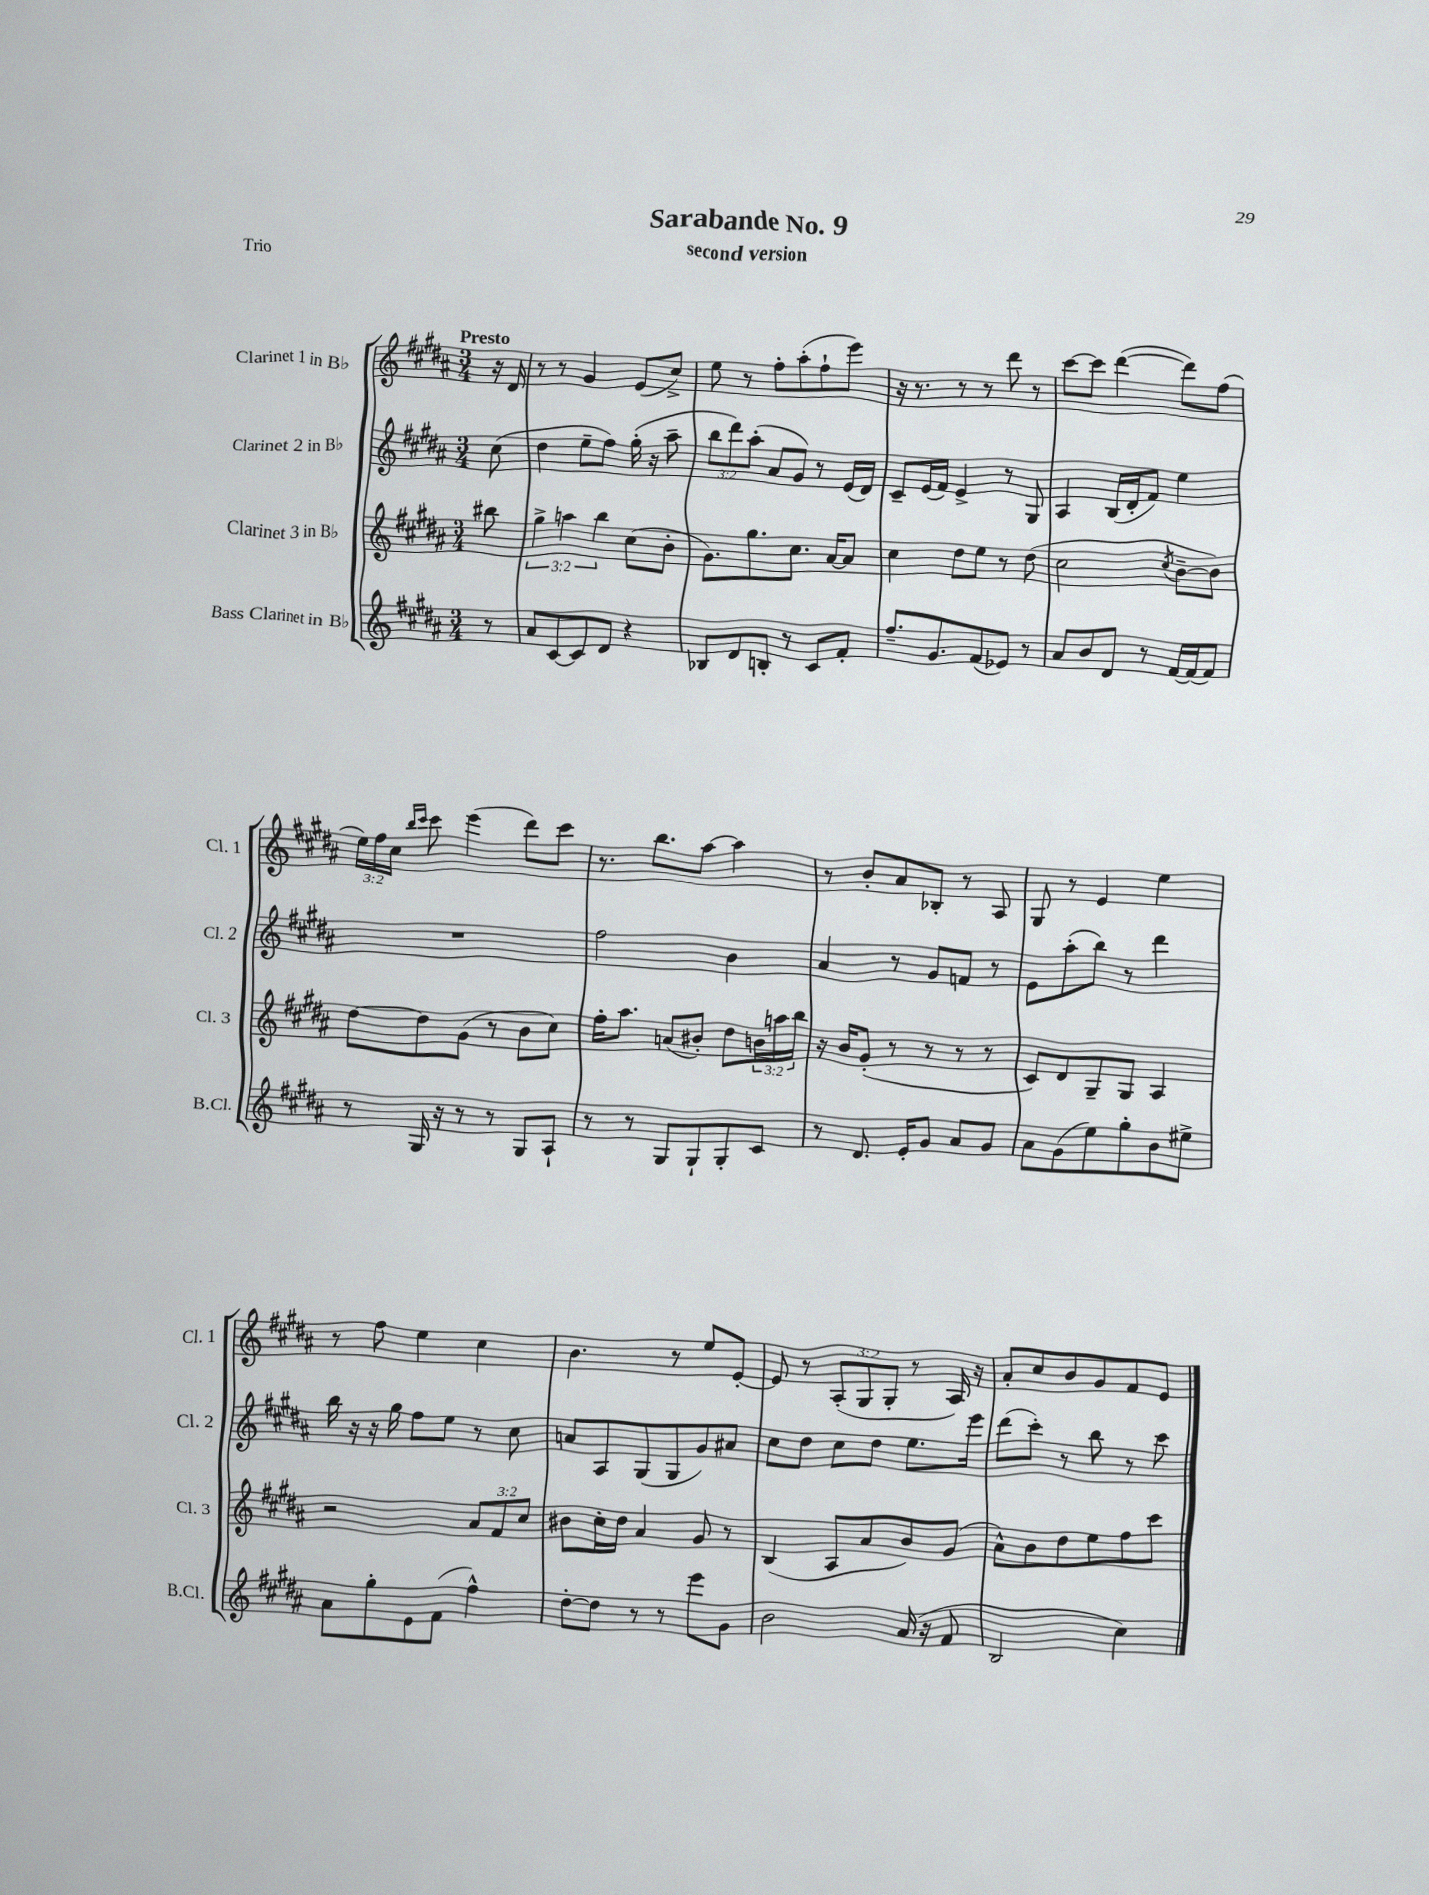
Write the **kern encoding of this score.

**kern	**kern	**kern	**kern
*staff4	*staff3	*staff2	*staff1
*clefG2	*clefG2	*clefG2	*clefG2
*k[f#c#g#d#a#]	*k[f#c#g#d#a#]	*k[f#c#g#d#a#]	*k[f#c#g#d#a#]
*M3/4	*M3/4	*M3/4	*M3/4
8r	8bb#\	(8cc#\	16r
.	.	.	16d#/
=	=	=	=
8a#/L	6gg#^\	4dd#\	8r
[8c#/	.	.	8r
.	6aa\	.	.
8c#/]	.	8ee~\L	4g#/
.	6bb\	.	.
8d#/J	.	8ff#\J)	.
4r	(8cc#\L	(16gg#'\	(8e/L
.	.	16r	.
.	8b'\J	8aa#~\	8cc#^/J)
=	=	=	=
8B-/L	8.g#\L)	12bb\L	8ee\
.	.	12ddd#\)	.
8d#/	.	.	8r
.	.	(12aa#'\J	.
.	8.gg#\	.	.
8B'/J	.	8a#/L	8ff#'\L
8r	8.cc#\J	8g#/J)	(8aa#'\
8c#/L	.	8r	8ff#`\
.	[16a#/LK	.	.
8f#'/J	8a#/]J	(16e/LL	8eee\J)
.	.	16d#/JJ)	.
=	=	=	=
8.ff#~/L	4cc#\	8c#~/L	16r
.	.	.	8.r
.	.	(16e/L	.
8.g#/	.	16f#/JJ)	.
.	8dd#\L	4e^/	8r
(8f#/	8ee\J	.	8r
8e-/J)	8r	8r	8ddd#\
8r	(8dd#\	8G#/	8r
=	=	=	=
8a#/L	2cc#\	4A#/	[8ccc#\L
8b/	.	.	8ccc#\]J
8d#/J	.	(16B/LL	([4ddd#\
.	.	16d#'/J	.
8r	.	8f#/J)	.
.	8qcc#/	.	.
[16f#/LL	[8b~\L	4ee\	8ddd#\]L)
(16f#/]J	.	.	.
8f#/J)	8b\]J)	.	(8ff#\J
=	=	=	=
8r	[8dd#\L	2.r	24ee\LL)
.	.	.	24ff#\
.	.	.	24cc#\JJ
.	.	.	16qqbb/LL
.	.	.	16qqccc#/JJ
16G#/	8dd#\]	.	8ccc#\
16r	.	.	.
8r	(8g#\J	.	(4eee\
8r	8r	.	.
8G#/L	8b\L	.	8ddd#\L)
8A#`/J	8cc#\J)	.	8ccc#\J
=	=	=	=
8r	16ff#'\LK	2ff#\	8.r
.	8.aa#\J	.	.
8r	.	.	.
.	.	.	8.bb\L
8G#/L	(8a/L	.	.
8G#`/	8b#'/J)	.	[8aa#\J
8G#'/	8dd#\L	4b\	4aa#\]
8c#/J	24b\L	.	.
.	24aa\	.	.
.	24bb\JJ	.	.
=	=	=	=
8r	16r	4a#/	8r
.	16b/LK	.	.
8.d#/	(8g#'/J	.	8b'/L
.	8r	8r	8a#/
16e'/LK	.	.	.
8g#/J	8r	8g#/L	8B-'/J
8a#/L	8r	8f/J	8r
8g#/J	8r	8r	8A#/
=	=	=	=
8a#\L	8c#/L)	8e\L	8G#/
(8g#\	8d#/	(8aa#'\	8r
8ee\)	8G#~/	8bb\J)	4e/
8gg#'\	8G#/J	8r	.
8b\	4A#/	4ddd#\	4ee\
8ee#^\J	.	.	.
=	=	=	=
8a#\L	2r	16bb\	8r
.	.	16r	.
8gg#'\	.	16r	8ff#\
.	.	16gg#\	.
8e\	.	8ff#\L	4ee\
(8f#\J	.	8ee\J	.
4ff#^^\)	12a#/L	8r	4cc#\
.	12f#/	.	.
.	.	8cc#\	.
.	12cc#/J	.	.
=	=	=	=
[8dd#'\L	8b#\L	8a/L	4.b\
8dd#\]J	16cc#'\L	8A#/	.
.	16dd#\JJ	.	.
8r	4a#/	(8G#/	.
8r	.	8G#/	8r
8eee\L	8g#/	8g#/)	8ee/L
8g#\J	8r	8a#/J	[8e'/J
=	=	=	=
2b\	(4B/	8cc#\L	8e/]
.	.	8dd#\J	8r
.	8A#/L	8cc#\L	(12A#'/L
.	.	.	12G#/
.	8a#/	8dd#\J	.
.	.	.	12G#'/J
(16a#/	8b/)	8.ee\L	8r
16r	.	.	.
8f#/	(8g#/J	.	16A#/)
.	.	16eee\Jk	16r
=	=	=	=
2B/	8a#^^\L)	(8ddd#\L	8a#'/L
.	8b\	8ccc#'\J)	8cc#/
.	8dd#\	8r	8b/
.	8ee\	8bb\	8g#/
4cc#\)	8ff#\	8r	8f#/
.	8ccc#\J	8ccc#\	8e/J
==	==	==	==
*-	*-	*-	*-
